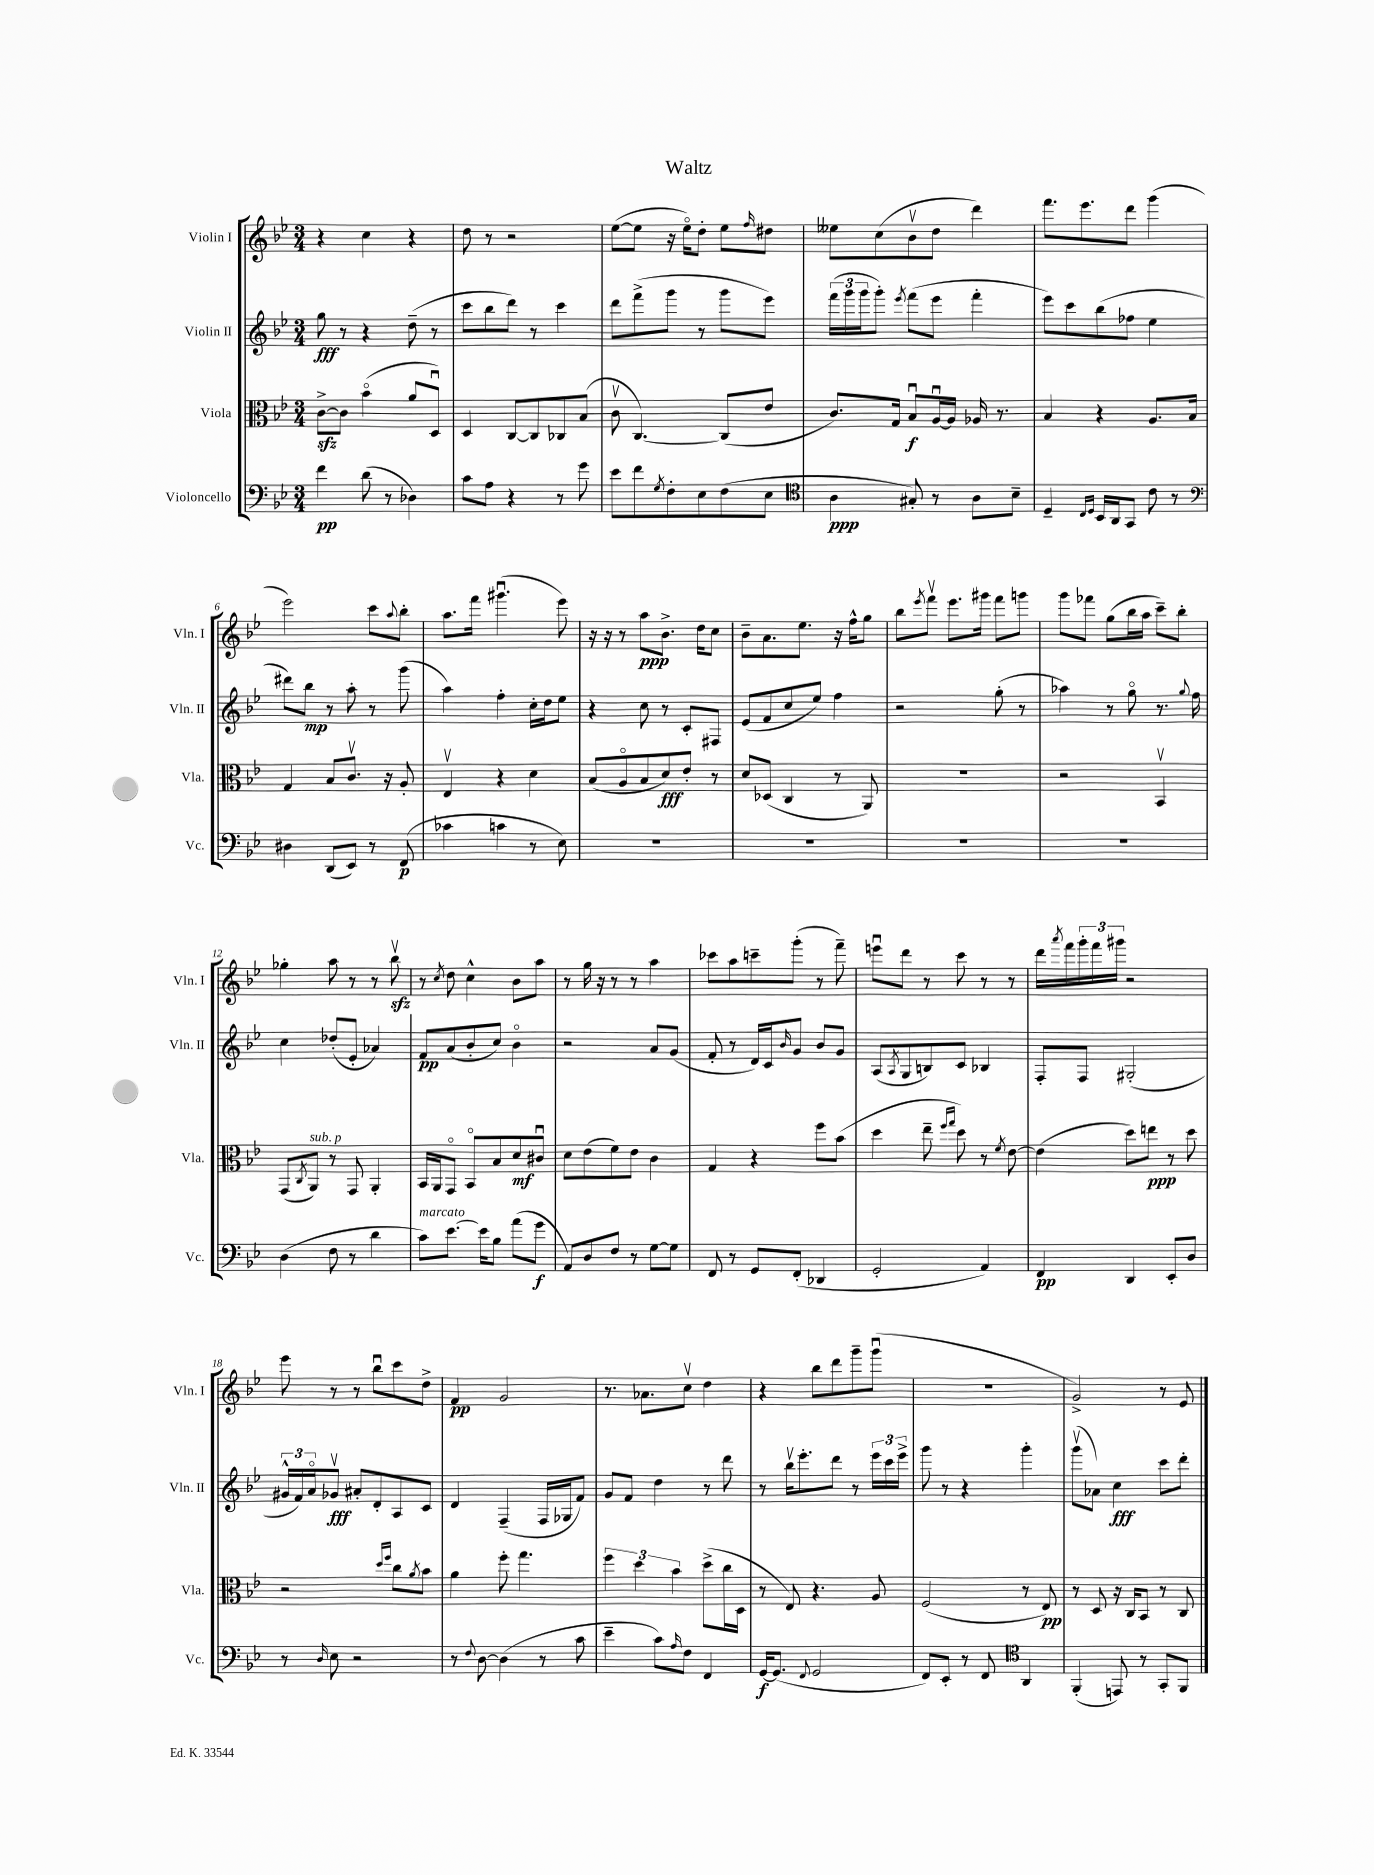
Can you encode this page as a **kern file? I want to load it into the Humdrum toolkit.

**kern	**kern	**kern	**kern
*staff4	*staff3	*staff2	*staff1
*clefF4	*clefC3	*clefG2	*clefG2
*k[b-e-]	*k[b-e-]	*k[b-e-]	*k[b-e-]
*M3/4	*M3/4	*M3/4	*M3/4
4f	[8c^	8gg	4r
.	8c]	8r	.
(8d	(4b-o	4r	4cc
8r	.	.	.
4D-)	8a	(8dd~	4r
.	8Du)	8r	.
=	=	=	=
8c	4D	8ccc	8dd
8A	.	8bb-	8r
4r	[8C	8ddd)	2r
.	8C]	8r	.
8r	8C-	4ccc	.
8g	(8B-	.	.
=	=	=	=
8e-	8cv	8ddd	([8ee-
8f	[4.C)	(8fff^	8ee-]
8qG	.	.	.
8F'	.	8ggg	16r
.	.	.	16ee-o)
8E-	.	8r	8dd'
(8F	(8C]	8ggg	8ee-
.	.	.	16qqff
8E-	8e-	8eee-)	8dd#
=	=	=	=
*clefC4	*	*	*
4A	8.c)	(24fff	8ee--
.	.	24ggg	.
.	.	24ggg	.
.	.	8ggg')	(8cc
.	16G	.	.
.	.	8qeee-	.
8G#')	8B-u	(8fff	8b-v
8r	[16Au	8eee-	8dd
.	16A]	.	.
8A	16A-	4fff'	4ddd)
.	8.r	.	.
8B-~	.	.	.
=	=	=	=
4D~	4B-	8eee-)	8.fff
.	.	8ccc	.
.	.	.	8.eee-
16qqC	.	.	.
16qqD	.	.	.
16BB-	4r	(8bb-	.
16AA	.	.	.
8GG	.	8ff-	8ddd
8c	8.A	4ee-	(4ggg
8r	.	.	.
.	16B-	.	.
=	=	=	=
*clefF4	*	*	*
4D#	4G	8ddd#)	2eee-)
.	.	8bb-	.
(8DD	8B-	8r	.
8EE-)	8.cv	8aa'	.
8r	.	8r	8ccc
.	16r	.	.
.	.	.	8qqaa
(8FF	8A'	(8ggg	8bb-'
=	=	=	=
4c-	4E-v	4aa)	8.aa
.	.	.	16fff
4c	4r	4ff'	(4.ggg#u
8r	4d	16cc'	.
.	.	16dd	.
8E-)	.	8ee-	8eee-)
=	=	=	=
2.r	(8B-	4r	16r
.	.	.	16r
.	8Ao	.	8r
.	8B-	8cc	8aa
.	8d)	8r	8.b-^
.	8e-'	8c'	.
.	.	.	16dd
.	8r	8F#	8cc
=	=	=	=
2.r	8d	(8e-	8b-~
.	(8D-	8f	8.a
.	4C	8cc	.
.	.	.	8.ee-
.	.	8ee-)	.
.	8r	4ff	16r
.	.	.	16ff^^
.	8AA)	.	8gg
=	=	=	=
2.r	2.r	2r	8bb-
.	.	.	8qeee-
.	.	.	8fffv
.	.	.	8.eee-
.	.	.	16ggg#
.	.	(8gg'	8fff
.	.	8r	8ggg
=	=	=	=
2.r	2r	4aa-)	8ggg
.	.	.	8fff-
.	.	8r	(8gg
.	.	8ggo	16bb-
.	.	.	16aa
.	4BB-v	8.r	8ccc~)
.	.	.	8bb-'
.	.	8qqgg	.
.	.	16ff	.
=	=	=	=
(4D	(8GG	4cc	4gg-'
.	8qC	.	.
.	8AA)	.	.
8F	8r	(8dd-'	8aa
8r	8GG	8e-'	8r
4d	4AA'	4a-)	8r
.	.	.	8bb-v
=	=	=	=
8c)	16BB-	8f	8r
.	16AA	.	.
.	.	.	8qcc
[8.e-	8GGo	(8a	8dd
.	8BB-o	8b-'	4cc^^
16e-]	.	.	.
8B-	8B-	8cc)	.
(8a	8d	4b-o	8b-
8g	8c#u	.	8aa
=	=	=	=
8AA)	8d	2r	8r
8D	(8e-	.	16gg
.	.	.	16r
8F	8f)	.	8r
8r	8e-	.	8r
[8G	4c	8a	4aa
8G]	.	(8g	.
=	=	=	=
8FF	4G	8f'	8ccc-
8r	.	8r	8aa
8GG	4r	16d)	8ccc~
.	.	16c	.
.	.	16qqb-	.
(8FF'	.	8g	(8ggg'
4DD-	8ff	8b-	8r
.	(8b-	8g	8fff~)
=	=	=	=
2GG'	4dd	(8A	8eeeu
.	.	8qA	.
.	.	8G	8ddd
.	8ee-~	8B)	8r
.	16qqff	.	.
.	16qqgg	.	.
.	8dd)	8c	8ccc
4AA)	8r	4B-	8r
.	8qf	.	.
.	[8e-	.	8r
=	=	=	=
4FF	(4e-]	8F'	16ddd
.	.	.	8qaaa
.	.	.	16fff
.	.	8F	24ggg'
.	.	.	24fff
.	.	.	24ggg#
4DD	8dd)	(2G#'	2r
.	8ee	.	.
8EE-'	8r	.	.
8D	8dd	.	.
=	=	=	=
8r	2r	24g#^^	8eee-
.	.	24f)	.
.	.	24ao	.
16qqD	.	.	.
8E-	.	8g-v	8r
2r	.	8a#'	8r
.	.	8d'	8bb-u
.	16qqdd	.	.
.	16qqff	.	.
.	8cc	8A	8ccc
.	8qa	.	.
.	8b-	8c	8dd^
=	=	=	=
8r	4a	4d	4f
8qqF	.	.	.
[8D	.	.	.
(4D]	8ff'	(4F~	2g
.	4.gg	.	.
8r	.	16F	.
.	.	16G-	.
8c	.	8f)	.
=	=	=	=
4e-~	6ff	8g	8.r
.	.	8f	.
.	6dd	.	.
.	.	.	8.a-
8c)	.	4dd	.
.	6b-	.	.
16qqA	.	.	.
8F	.	.	8ccv
4FF	(8dd^	8r	4dd
.	16cc	8ddd	.
.	16D	.	.
=	=	=	=
[16GG	8r	8r	4r
(8.GG]	.	.	.
.	8E-)	16bb-v	.
.	.	8.eee-'	.
8qqFF	.	.	.
2GG	4.r	.	8bb-
.	.	8ddd	8ddd
.	.	8r	8ggg~
.	8A	24eee-	(8gggu
.	.	24ccc	.
.	.	24eee-^	.
=	=	=	=
8FF)	(2F	8ggg	2.r
8EE-'	.	8r	.
8r	.	4r	.
8FF	.	.	.
*clefC4	*	*	*
4AA	8r	4ggg'	.
.	8E-)	.	.
=	=	=	=
(4FF'	8r	(8gggv	2g^)
.	8D	8a-)	.
8EE)	16r	4cc	.
.	16C	.	.
8r	8BB-	.	.
8GG'	8r	8ccc	8r
8FF	8C	8ddd'	8e-
==	==	==	==
*-	*-	*-	*-
